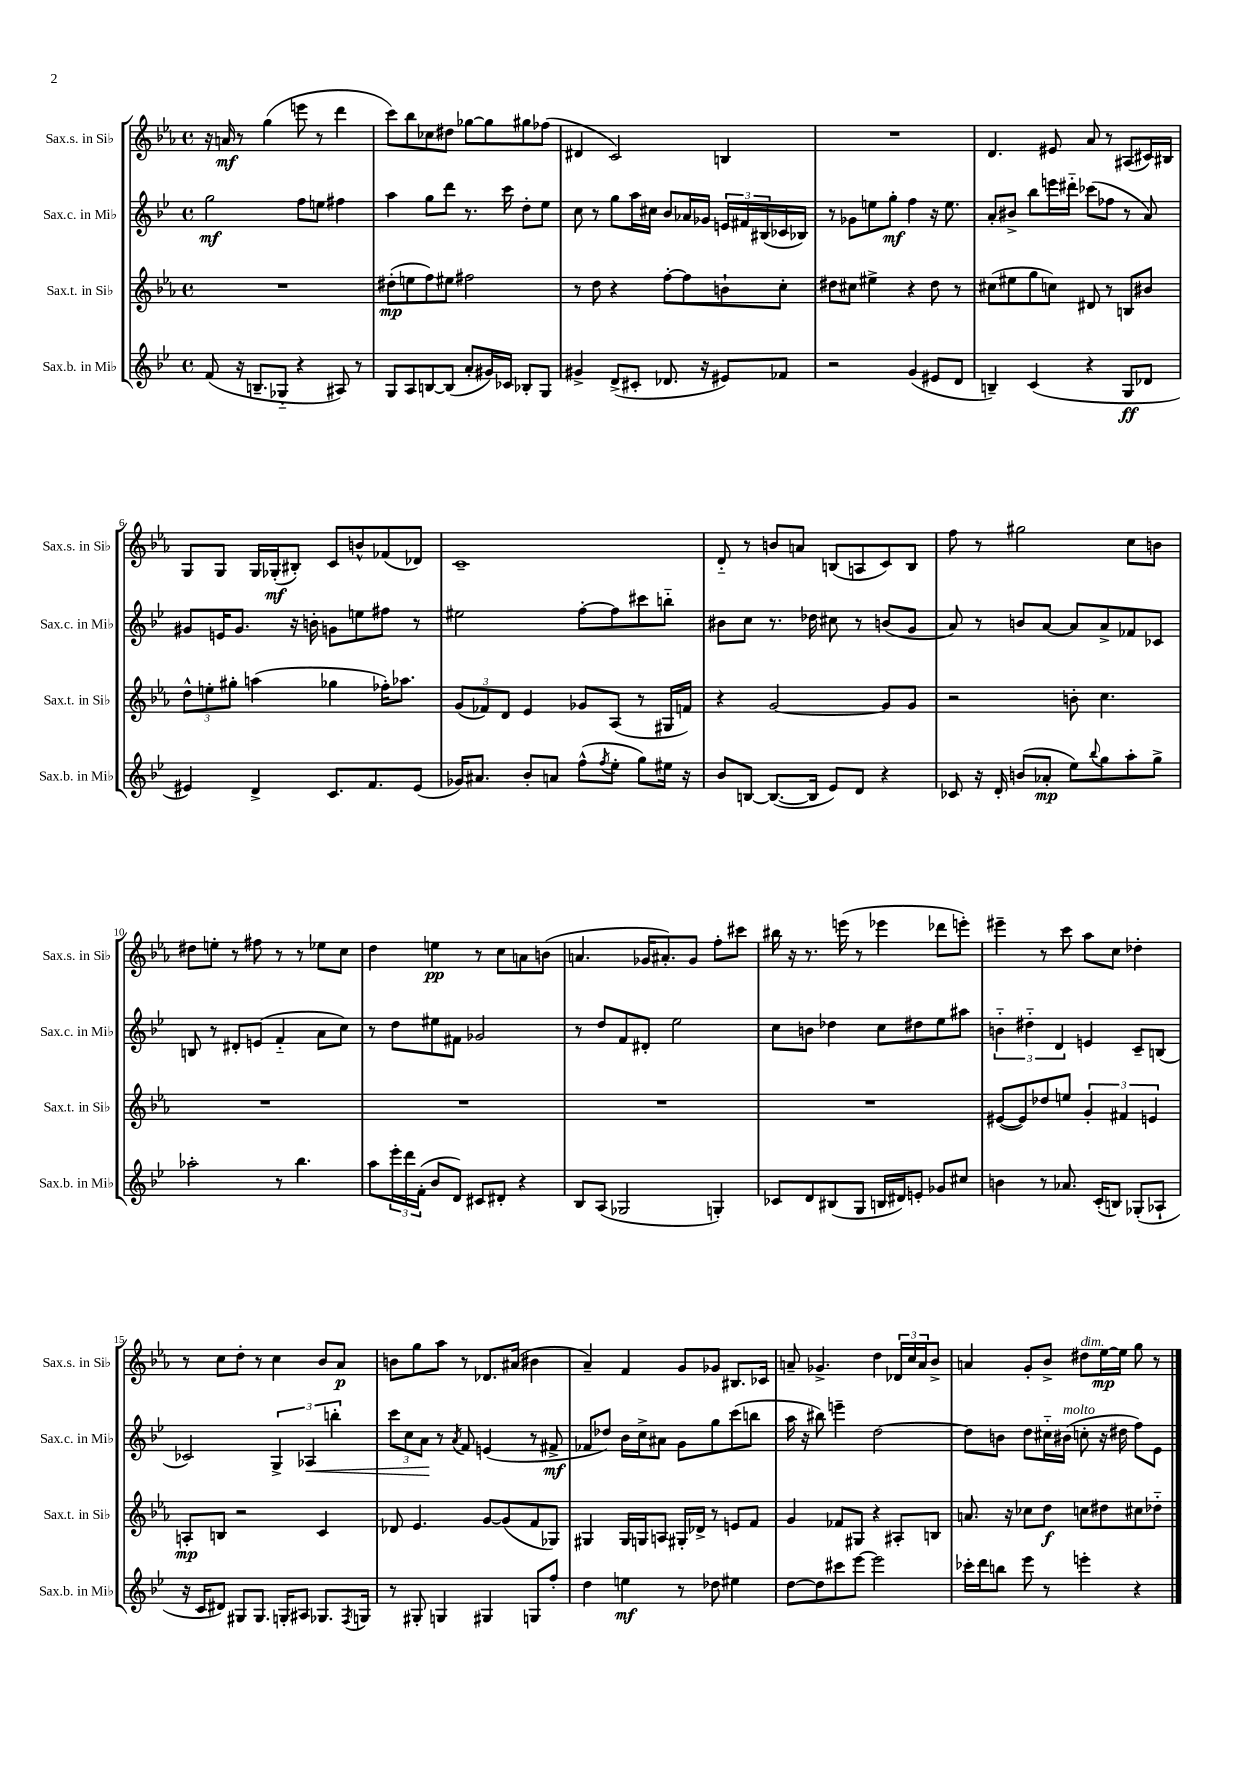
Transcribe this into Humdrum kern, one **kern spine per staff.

**kern	**kern	**kern	**kern
*staff4	*staff3	*staff2	*staff1
*clefG2	*clefG2	*clefG2	*clefG2
*k[b-e-]	*k[b-e-a-]	*k[b-e-]	*k[b-e-a-]
*M4/4	*M4/4	*M4/4	*M4/4
*met(c)	*met(c)	*met(c)	*met(c)
(8f	1r	2gg	16r
.	.	.	16a
16r	.	.	8r
8.B~	.	.	.
.	.	.	(4gg
8G-'~	.	.	.
4r	.	8ff	8eee
.	.	8ee	8r
8A#)	.	4ff#	4ddd
8r	.	.	.
=	=	=	=
8G	(8dd#'	4aa	8ccc)
8A	8ee	.	8bb-
[8B	8ff)	8gg	8cc-
(8B]	8ee#	8ddd	8dd#
8a'	2ff#	8.r	[8gg-
16g#)	.	.	8gg-]
16c-	.	16ccc	.
8B-'	.	8dd'	8gg#
8G	.	8ee-	(8ff-
=	=	=	=
4g#^	8r	8cc	4d#
.	8dd	8r	.
(8d^	4r	8gg	2c)
8c#'	.	16aa	.
.	.	16cc#	.
8.d-	[8ff'	8b-	.
.	8ff]	16a-	.
16r	.	16g-	.
8e#)	8b`	24e	4B
.	.	24f#	.
.	.	(24B#	.
8f-	8cc'	16c-	.
.	.	16B-)	.
=	=	=	=
2r	8dd#	8r	1r
.	8cc#	8g-	.
.	4ee#^	8ee	.
.	.	8gg'	.
(4g	4r	4ff	.
8e#	8dd#	16r	.
.	.	8.ee	.
8d	8r	.	.
=	=	=	=
4B~)	(8cc#	8a'	4.d
.	8ee#	8b#^	.
(4c	8gg	8bb-	.
.	8cc)	16eee	8e#
.	.	16ddd#'~	.
4r	8d#	(8ccc-	8a-
.	8r	8ff-	8r
8G	8B	8r	(8A#
8d-	8b#	8a)	16c#)
.	.	.	16B#
=	=	=	=
4e#)	12dd^^	8g#	8G
.	12ee'	.	.
.	.	16e	8G
.	12gg#'	.	.
.	.	8.g#	.
4d^	(4aa	.	16G
.	.	.	(16G-'
.	.	16r	8B#')
.	.	16b'	.
8.c	4gg-	8g	8c
.	.	8ee	8b^^
8.f	.	.	.
.	16ff-')	8ff#	(8f-
.	8.aa-	.	.
(8e#	.	8r	8d-)
=	=	=	=
16g-)	(12g	2ee#	1c~
8.a#	.	.	.
.	12f-)	.	.
.	12d	.	.
8b-'	4e-	.	.
8a	.	.	.
(8ff^^	8g-	[8ff'	.
8qff	.	.	.
8ee-'	(8A-	8ff]	.
8gg)	8r	8ccc#	.
16ee#	16G#	8bb'~	.
16r	16f)	.	.
=	=	=	=
8b-	4r	8b#	8d'~
[8B	.	8cc	8r
(8.B_	[2g	8.r	8b
.	.	.	8a
16B]	.	16dd-	.
8e-)	.	8cc#	(8B
8d	.	8r	8A
4r	8g]	(8b	8c)
.	8g	8g	8B
=	=	=	=
8c-	2r	8a)	8ff
16r	.	8r	8r
16d'	.	.	.
(8b	.	8b	2gg#
8a-'	.	[8a	.
8ee-)	8b'	8a]	.
8qqbb-	.	.	.
8gg	4.cc	8a^	.
8aa'	.	8f-	8cc
8gg^	.	8c-	8b
=	=	=	=
2aa-'	1r	8B	8dd#
.	.	8r	8ee'
.	.	8d#'	8r
.	.	(8e	8ff#
8r	.	4f'~	8r
4.bb-	.	.	8r
.	.	8a	8ee-
.	.	8cc)	8cc
=	=	=	=
8aa	1r	8r	4dd
24eee-'	.	8dd	.
24ddd	.	.	.
(24f'	.	.	.
8b-	.	8ee#	4ee
8d)	.	8f#	.
8c#	.	2g-	8r
8d#'	.	.	8cc
4r	.	.	8a
.	.	.	(8b
=	=	=	=
8B-	1r	8r	4.a
(8A	.	8dd	.
2G-	.	8f	.
.	.	8d#'	16g-
.	.	.	8.a#')
.	.	2ee-	.
.	.	.	8g-
4G')	.	.	8ff'
.	.	.	8ccc#
=	=	=	=
8c-	1r	8cc	16bb#
.	.	.	16r
8d	.	8b	8.r
(8B#	.	4dd-	.
.	.	.	(16eee
8G	.	.	8r
16B	.	8cc	4eee-
16d#)	.	.	.
8e'	.	8dd#	.
8g-	.	8ee-	8ddd-
8cc#	.	8aa#	8eee')
=	=	=	=
4b	([8e#	6b'~	4eee#~
.	8e#])	.	.
.	.	6dd#'~	.
8r	8dd-	.	8r
.	.	6d	.
8.a-	8ee	.	8ccc
.	6g'	4e	8aa-
(16c'	.	.	.
8B)	.	.	8cc
.	6f#	.	.
(8G-'	.	8c~	4dd-'
.	6e	.	.
8A-`	.	(8B	.
=	=	=	=
16r	8A'	2c-)	8r
16c	.	.	.
8d#)	8B	.	8cc
8G#	2r	.	8dd'
8.G#	.	.	8r
.	.	6G^	4cc
16G'	.	.	.
8A#	.	.	.
.	.	6A-	.
8.G-	4c	.	8b-
.	.	6bb'	.
.	.	.	8a-
8qF	.	.	.
16G	.	.	.
=	=	=	=
8r	8d-	12ccc	8b
.	.	12cc	.
8G#'	4.e-	.	8gg
.	.	12a	.
4G	.	8r	8aa-
.	.	8qa	.
.	.	8f	8r
4G#	[8g	(4e	8.d-
.	(8g]	.	.
.	.	.	(16a#
8G	8f	8r	4b#
8ff'	8G-)	8f#^	.
=	=	=	=
4dd	4G#	8f-	4a-~)
.	.	8dd-)	.
4ee	16G#	16b-	4f
.	16G	16cc^	.
.	8A	8a#	.
8r	16G#'	8g	8g
.	16d-^	.	.
8dd-	8r	8gg	8g-
4ee#	8e	(8ccc	8.B#
.	8f	8bb	.
.	.	.	16c-
=	=	=	=
[8dd	4g	16aa	8a~
.	.	16r	.
8dd]	.	8bb#)	4.g-^
8ccc#	8f-	4eee~	.
[8eee-	8G#	.	.
2eee-]	4r	[2dd	4dd
.	8A#'	.	24d-
.	.	.	24cc
.	.	.	24a
.	8B	.	8b-^
=	=	=	=
16ccc-'	8.a	8dd]	4a
16ddd	.	.	.
8bb	.	8b	.
.	16r	.	.
8eee-	8cc-	8dd	8g'
8r	8dd	16cc#'~	8b-^
.	.	(16b#	.
4eee'	8cc	8cc'	8dd#
.	8dd#	16r	[16ee-
.	.	16dd#	16ee-]
4r	8cc#	8ff)	8gg
.	8dd-'~	8e-	8r
==	==	==	==
*-	*-	*-	*-
